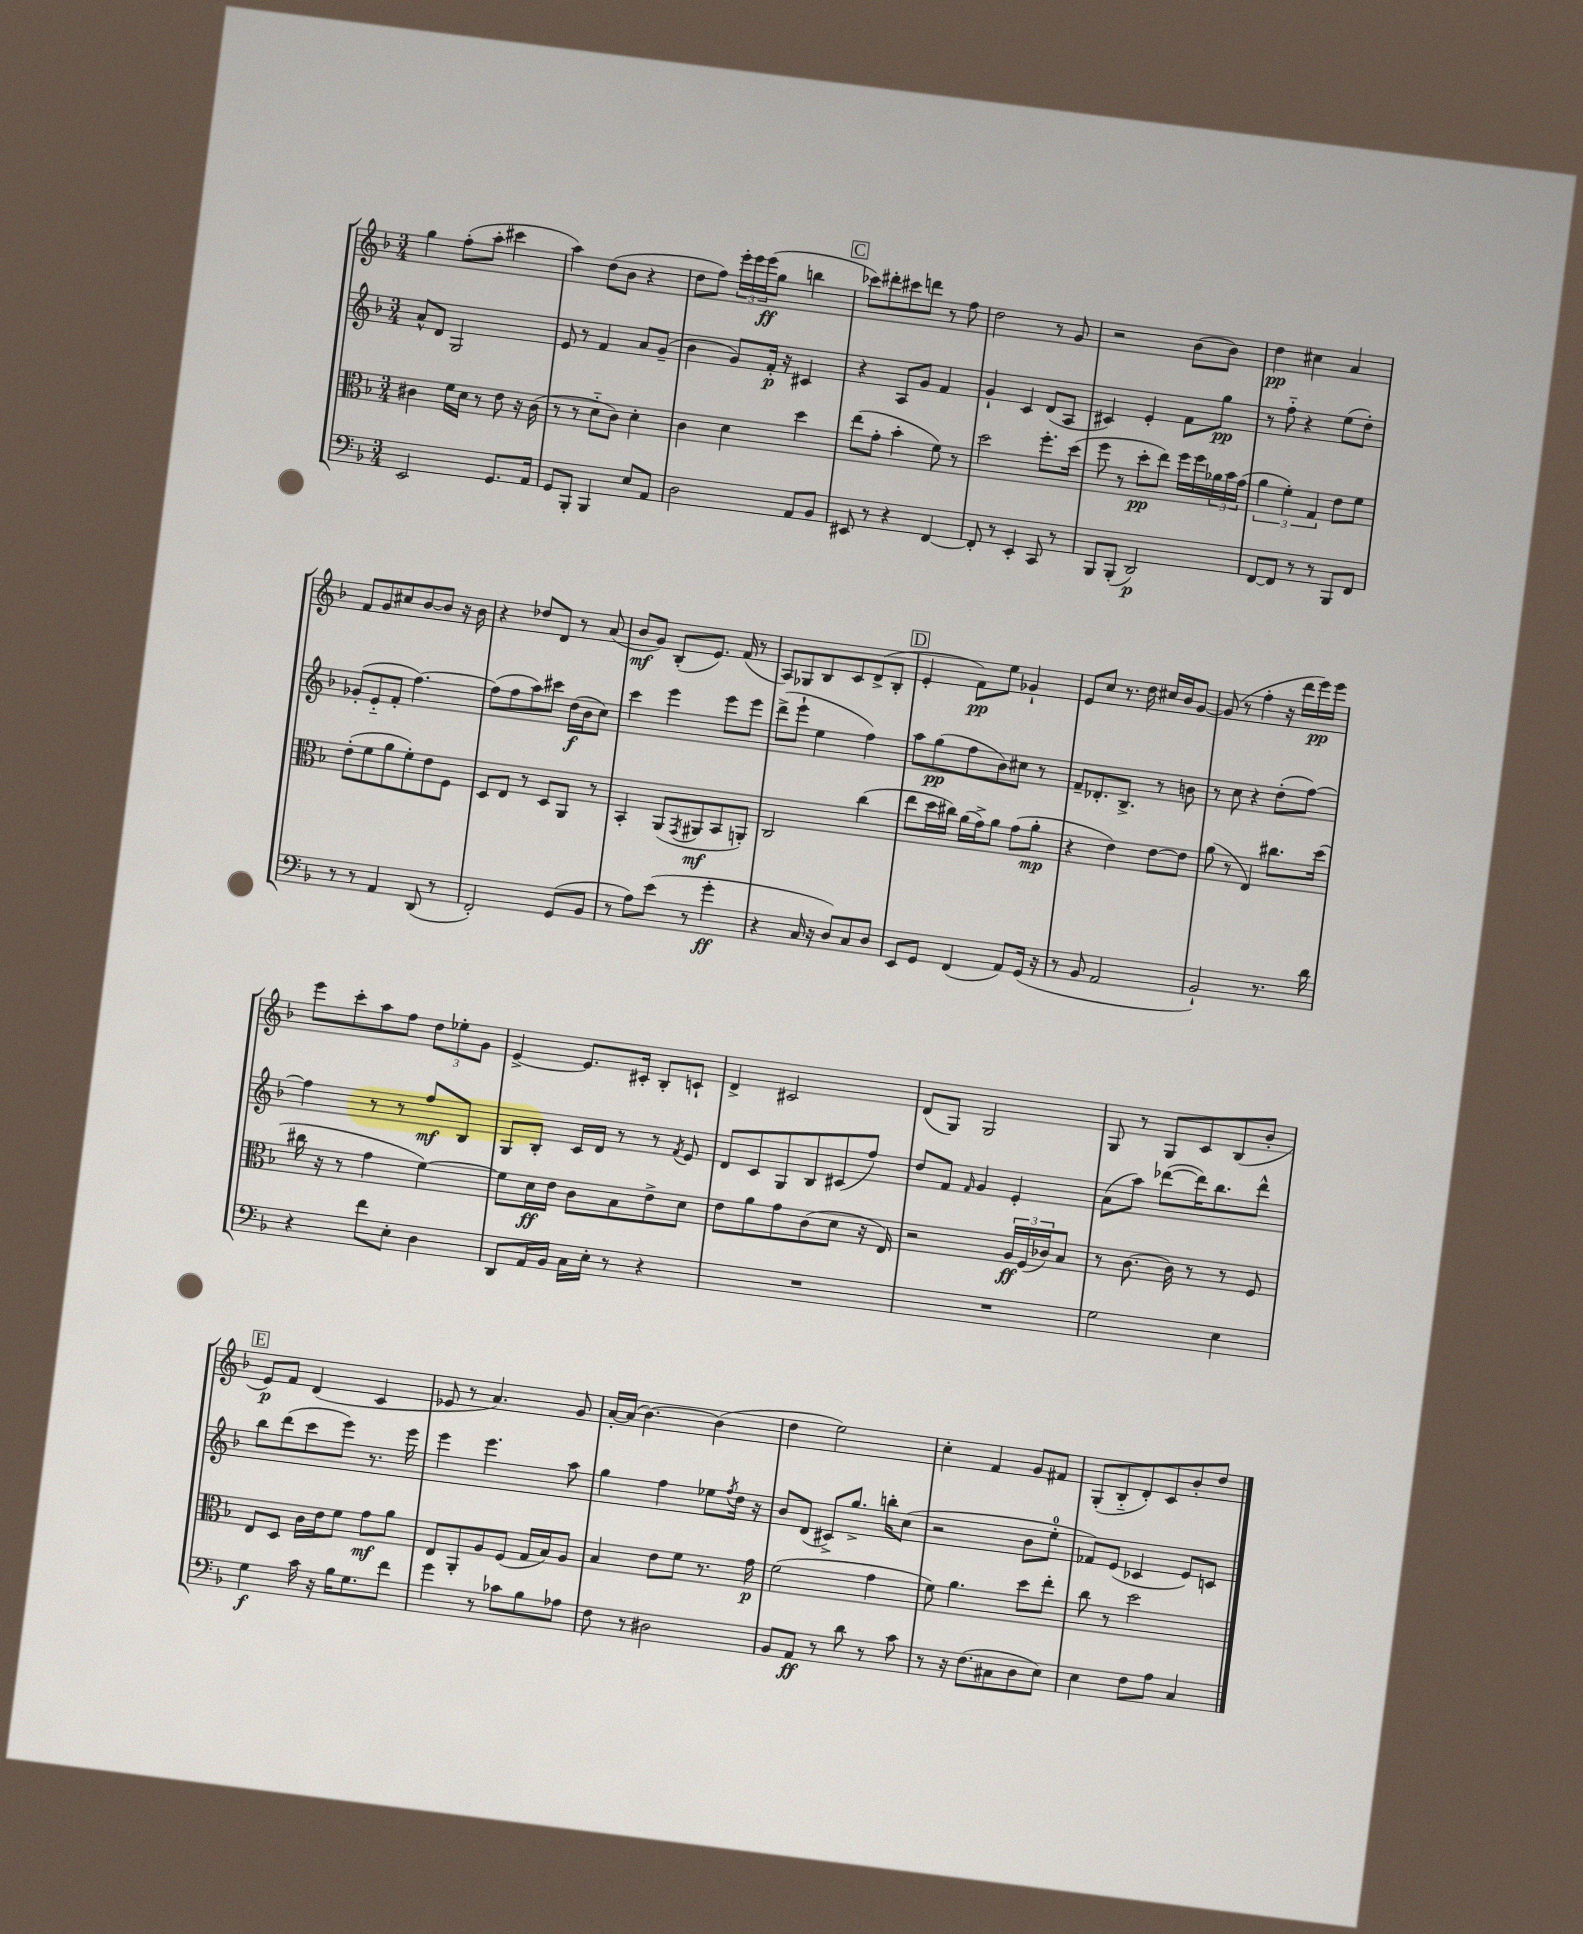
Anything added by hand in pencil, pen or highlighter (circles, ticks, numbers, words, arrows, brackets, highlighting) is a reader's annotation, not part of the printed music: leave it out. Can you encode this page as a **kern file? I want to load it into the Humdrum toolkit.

**kern	**dynam	**kern	**dynam	**kern	**dynam	**kern	**dynam
*part4	*part4	*part3	*part3	*part2	*part2	*part1	*part1
*staff4	*staff4	*staff3	*staff3	*staff2	*staff2	*staff1	*staff1
*clefF4	*	*clefC3	*	*clefG2	*	*clefG2	*
*k[b-]	*	*k[b-]	*	*k[b-]	*	*k[b-]	*
*M3/4	*	*M3/4	*	*M3/4	*	*M3/4	*
=18	=18	=18	=18	=18	=18	=18	=18
2EE/	.	4c#X\	.	8a^^/L	.	4gg\	.
.	.	.	.	8d/J	.	.	.
.	.	16f\LL	.	2G/	.	(8ff'\L	.
.	.	16d\JJ	.	.	.	.	.
.	.	8r	.	.	.	8aa'\J	.
8.GG/L	.	8e\	.	.	.	4ccc#X\	.
.	.	16r	.	.	.	.	.
16AA/Jk	.	(16c#\	.	.	.	.	.
=19	=19	=19	=19	=19	=19	=19	=19
8GG/L	.	8r	.	8e/	.	4aa\)	.
8BBB-'/J	.	8r	.	8r	.	.	.
4BBB-/	.	8d\L	.	4f/	.	(8dd\L	.
.	.	8c\J)	.	.	.	8b-\J	.
8E/L	.	4d'\	.	8a/L	.	4r	.
8AA/J	.	.	.	(8g~/J	.	.	.
=20	=20	=20	=20	=20	=20	=20	=20
2D\	.	4c\	.	4b-\	.	8dd\L	.
.	.	.	.	.	.	8ff\J)	.
.	.	4d\	.	8g/L)	.	24eee'\LL	.
.	.	.	.	.	.	24eee\	.
.	.	.	.	.	.	(24eee\J	ff
.	.	.	.	16f'/Jk	p	8gg\J	.
.	.	.	.	16r	.	.	.
8AA/L	.	4dd\	.	4c#X/	.	4bbn\	.
8BB-/J	.	.	.	.	.	.	.
!!LO:REH:place=s1:t=C
=21	=21	=21	=21	=21	=21	=21	=21
8EE#X/	.	(8ee\L	.	4r	.	8ccc-X\L)	.
8r	.	8g'\J	.	.	.	8ddd#X'\	.
4r	.	4b-'\	.	8A/L	.	8ccc#X\	.
.	.	.	.	8g/J	.	8dddn\J	.
[4FF/	.	8f\)	.	4f/	.	8r	.
.	.	8r	.	.	.	8ff\	.
=22	=22	=22	=22	=22	=22	=22	=22
8FF'/]	.	2dd\	.	4g`/	.	2dd\	.
8r	.	.	.	.	.	.	.
4EE'/	.	.	.	4c/	.	.	.
8CC/	.	8.ff'\L	.	(8d/L	.	8r	.
8r	.	.	.	8A/J	.	8g/	.
.	.	(16dd\Jk	.	.	.	.	.
=23	=23	=23	=23	=23	=23	=23	=23
8BBB-/L	.	8ff\	.	4c#X/)	.	2r	.
(8BBB-'/J	.	8r	.	.	.	.	.
2DD/)	p	8dd'\L	pp	4e'/	.	.	.
.	.	8ee\J)	.	.	.	.	.
.	.	16ff\LL	.	8f\L	.	(8b-\L	.
.	.	16ff\	.	.	.	.	.
.	.	24a-X\	.	8gg\J	pp	8b-\J)	.
.	.	24b-\	.	.	.	.	.
.	.	(24g\JJ	.	.	.	.	.
=24	=24	=24	=24	=24	=24	=24	=24
[8FF/L	.	6a\	.	8r	.	4dd\	pp
8FF/J]	.	.	.	8ff\	.	.	.
.	.	6f'\)	.	.	.	.	.
8r	.	.	.	4r	.	4cc#X\	.
.	.	6G/	.	.	.	.	.
8r	.	.	.	.	.	.	.
8BBB-/L	.	8e\L	.	(8ee\L	.	4a/	.
8FF/J	.	8f\J	.	8dd'\J)	.	.	.
!!LO:LB:g=z
=25	=25	=25	=25	=25	=25	=25	=25
8r	.	(8e'\L	.	(8g-X'/L	.	8f/L	.
8r	.	8f\	.	8e/	.	8g/	.
4AA/	.	8a\	.	8f'/J	.	8cc#X/	.
.	.	8f'\)	.	[4.ff\)	.	[8b-/	.
(8DD/	.	8e\	.	.	.	8b-/J]	.
8r	.	8F\J	.	.	.	16r	.
.	.	.	.	.	.	16b-\	.
=26	=26	=26	=26	=26	=26	=26	=26
2FF'/)	.	8D/L	.	(8ff\L]	.	4r	.
.	.	8E/J	.	8ff\	.	.	.
.	.	8r	.	8aa\)	.	8dd-X/L	.
.	.	8D/L	.	8ccc#X\J	.	8d/J	.
(8GG/L	.	8AA/J	.	(16dd\LL	f	8r	.
.	.	.	.	16b-\J	.	.	.
8BB-/J	.	8r	.	8cc\J)	.	(8a/	.
=27	=27	=27	=27	=27	=27	=27	=27
8r	.	4BB-'/	.	4ccc\	.	8b-/L	mf
8A\L)	.	.	.	.	.	8g/J)	.
(8e\J	.	(8AA/L	.	4eee\	.	(8B-'/L	.
.	.	8qGG/	.	.	.	.	.
8r	.	8AA#X/	mf	.	.	8.e/J)	.
4g'\	ff	8BB-/	.	8eee\L	.	.	.
.	.	.	.	.	.	(16f/	.
.	.	8AAn'/J)	.	8eee\J	.	8r	.
=28	=28	=28	=28	=28	=28	=28	=28
4r	.	2C/	.	(8ddd^\L	.	8A/L)	.
.	.	.	.	8eee`\J	.	8G-X/	.
16C/	.	.	.	4ee\	.	8B-/	.
16r	.	.	.	.	.	.	.
8D/L)	.	.	.	.	.	8c/	.
8C/	.	(4cc\	.	4ff\)	.	(8d^/	.
8D/J	.	.	.	.	.	8B-'/J	.
!!LO:REH:place=s1:t=D
=29	=29	=29	=29	=29	=29	=29	=29
8EE/L	.	8ee\L	.	8aa\L	.	4e'/	.
8GG/J	.	16dd\L	.	(8gg\	pp	.	.
.	.	16cc#X\JJ)	.	.	.	.	.
(4FF/	.	(16a\LL	.	8ff\	.	8f\L)	pp
.	.	16g^\J)	.	.	.	.	.
.	.	8a\J	.	8b-\)	.	8ee\J	.
8AA/L)	.	(8g\L	.	8cc#X\J	.	4g-X`/	.
(16GG/Jk	.	8a'\J	mp	8r	.	.	.
16r	.	.	.	.	.	.	.
=30	=30	=30	=30	=30	=30	=30	=30
8r	.	4r	.	8f~/L	.	8e/L	.
8BB-/	.	.	.	8.d-X'/	.	8cc/J	.
2AA/	.	4e\)	.	.	.	8.r	.
.	.	.	.	8.B-^/J	.	.	.
.	.	.	.	.	.	16dd\	.
.	.	[8e\L	.	8r	.	16cc#X/LL	.
.	.	.	.	.	.	16b-/J	.
.	.	8e\J]	.	8bn\	.	[8g/J	.
=31	=31	=31	=31	=31	=31	=31	=31
2BB-`/)	.	(8a\	.	8r	.	(8g/]	.
.	.	8r	.	8cc\	.	8r	.
.	.	4E/)	.	4r	.	4ff'\	.
8.r	.	8.cc#X\L	.	(8dd'\L	.	16r	.
.	.	.	.	.	.	16ddd\LL	.
.	.	.	.	[8ff\J)	.	16eee\)	pp
16d\	.	(16dd\Jk	.	.	.	16eee\JJ	.
!!LO:LB:g=z
=32	=32	=32	=32	=32	=32	=32	=32
4r	.	16cc#X\	.	4ff\]	.	8eee\L	.
.	.	16r	.	.	.	.	.
.	.	8r	.	.	.	8ccc'\	.
8f\L	.	4g\	.	8r	.	8aa\	.
8E'\J	.	.	.	8r	.	8ff\J	.
4D\	.	[4f\)	.	8ff/L	mf	12dd\L	.
.	.	.	.	.	.	12ee-X'\	.
.	.	.	.	8B-/J	.	.	.
.	.	.	.	.	.	12g\J	.
=33	=33	=33	=33	=33	=33	=33	=33
8DD/L	.	8f\L]	.	8G/L	.	[4e^/	.
16AA/L	.	16d\L	ff	8B-'/J	.	.	.
16BB-/JJ	.	16e\JJ	.	.	.	.	.
16C\LL	.	8c\L	.	16c/LL	.	8.e/L]	.
16E'\JJ	.	.	.	16d/JJ	.	.	.
8r	.	8B-\	.	8r	.	.	.
.	.	.	.	.	.	16c#X'/Jk	.
4r	.	8e^\	.	8r	.	8B-'/L	.
.	.	.	.	8qf/	.	.	.
.	.	8d\J	.	8e/	.	8cn`/J	.
=34	=34	=34	=34	=34	=34	=34	=34
2.r	.	8e\L	.	8d/L	.	4d^/	.
.	.	8a\	.	8c/	.	.	.
.	.	8g\	.	8G/	.	2c#X/	.
.	.	(8c\	.	8B-/	.	.	.
.	.	8d\J	.	(8c#X/	.	.	.
.	.	16r	.	8ff/J)	.	.	.
.	.	16E/)	.	.	.	.	.
=35	=35	=35	=35	=35	=35	=35	=35
2.r	.	2r	.	8dd/L	.	(8d/L	.
.	.	.	.	8f/J	.	8G/J)	.
.	.	.	.	16qqf/	.	.	.
.	.	.	.	4g/	.	2G/	.
.	.	24A/LL	ff	4e'/	.	.	.
.	.	(24F/	.	.	.	.	.
.	.	24c-X/J)	.	.	.	.	.
.	.	8B-/J	.	.	.	.	.
=36	=36	=36	=36	=36	=36	=36	=36
2G\	.	8r	.	(8a\L	.	8G/	.
.	.	[8.c\	.	8aa\J)	.	8r	.
.	.	.	.	([8ddd-X\L	.	8G/L	.
.	.	16c\]	.	.	.	.	.
.	.	8r	.	16ddd-\K])	.	8c/	.
.	.	.	.	8.bb-\	.	.	.
4E\	.	8r	.	.	.	(8B-/	.
.	.	8F/	.	8ddd-^^\J	.	8b-'/J	.
!!LO:LB:g=z
!!LO:REH:place=s1:t=E
=37	=37	=37	=37	=37	=37	=37	=37
4G\	f	8E/L	.	8bb-\L	.	8e/L)	p
.	.	8D/J	.	(8ddd\	.	8f/J	.
16c\	.	16c\LL	.	8ccc\	.	(4d/	.
16r	.	16e\J	.	.	.	.	.
16B-\KL	.	8f\J	.	8eee\J)	.	.	.
8.G\	.	.	.	.	.	.	.
.	.	8g\L	mf	8.r	.	4c/	.
8f\J	.	8a\J	.	.	.	.	.
.	.	.	.	16eee\	.	.	.
=38	=38	=38	=38	=38	=38	=38	=38
4g\	.	8E/L	.	4eee\	.	8e-X/	.
.	.	8AA'/	.	.	.	8r	.
8r	.	8A/	.	4.eee\	.	4.a/)	.
8c-X\L	.	(8F/J	.	.	.	.	.
8B-\	.	16G/LL	.	.	.	.	.
.	.	16B-/J)	.	.	.	.	.
8A-X\J	.	8A/J	.	8aa\	.	8g/	.
=39	=39	=39	=39	=39	=39	=39	=39
8F\	.	4B-/	.	4gg\	.	[16a'/LL	.
.	.	.	.	.	.	(16a/JJ]	.
8r	.	.	.	.	.	[4.b-\)	.
2D#X\	.	8e\L	.	4ff\	.	.	.
.	.	8f\J	.	.	.	.	.
.	.	8.r	.	8ee-X\L	.	(4b-\]	.
.	.	.	.	8qff/	.	.	.
.	.	.	.	16dd\Jk	.	.	.
.	.	16g\	p	16r	.	.	.
=40	=40	=40	=40	=40	=40	=40	=40
8BB-/L	.	(2f\	.	8b-/L	.	4dd\	.
8AA/J	ff	.	.	(8d/J	.	.	.
8r	.	.	.	8c#X^/L)	.	2ee\)	.
8d\	.	.	.	8.gg^/J	.	.	.
8r	.	4g\	.	.	.	.	.
.	.	.	.	16bbn'\KL	.	.	.
8c\	.	.	.	(8cc\J	.	.	.
=41	=41	=41	=41	=41	=41	=41	=41
8r	.	8f\)	.	2r	.	4cc'\	.
16r	.	4.a\	.	.	.	.	.
(8.F\L	.	.	.	.	.	.	.
.	.	.	.	.	.	4f/	.
8C#X\	.	.	.	.	.	.	.
8D\	.	8dd\L	.	8b-\L	.	8g/L	.
8E\J)	.	8ee'\J	.	8ee'\J	.	8f#X/J	.
=42	=42	=42	=42	=42	=42	=42	=42
4E\	.	8cc\	.	8f-X/L)	.	(8G'/L	.
.	.	8r	.	(8e/J	.	8B-/	.
8F\L	.	2dd\	.	4c-X/	.	8d'/)	.
8A\J	.	.	.	.	.	8c/	.
4C/	.	.	.	8e/L)	.	8b-'/	.
.	.	.	.	8cn/J	.	8dd/J	.
==	==	==	==	==	==	==	==
*-	*-	*-	*-	*-	*-	*-	*-
